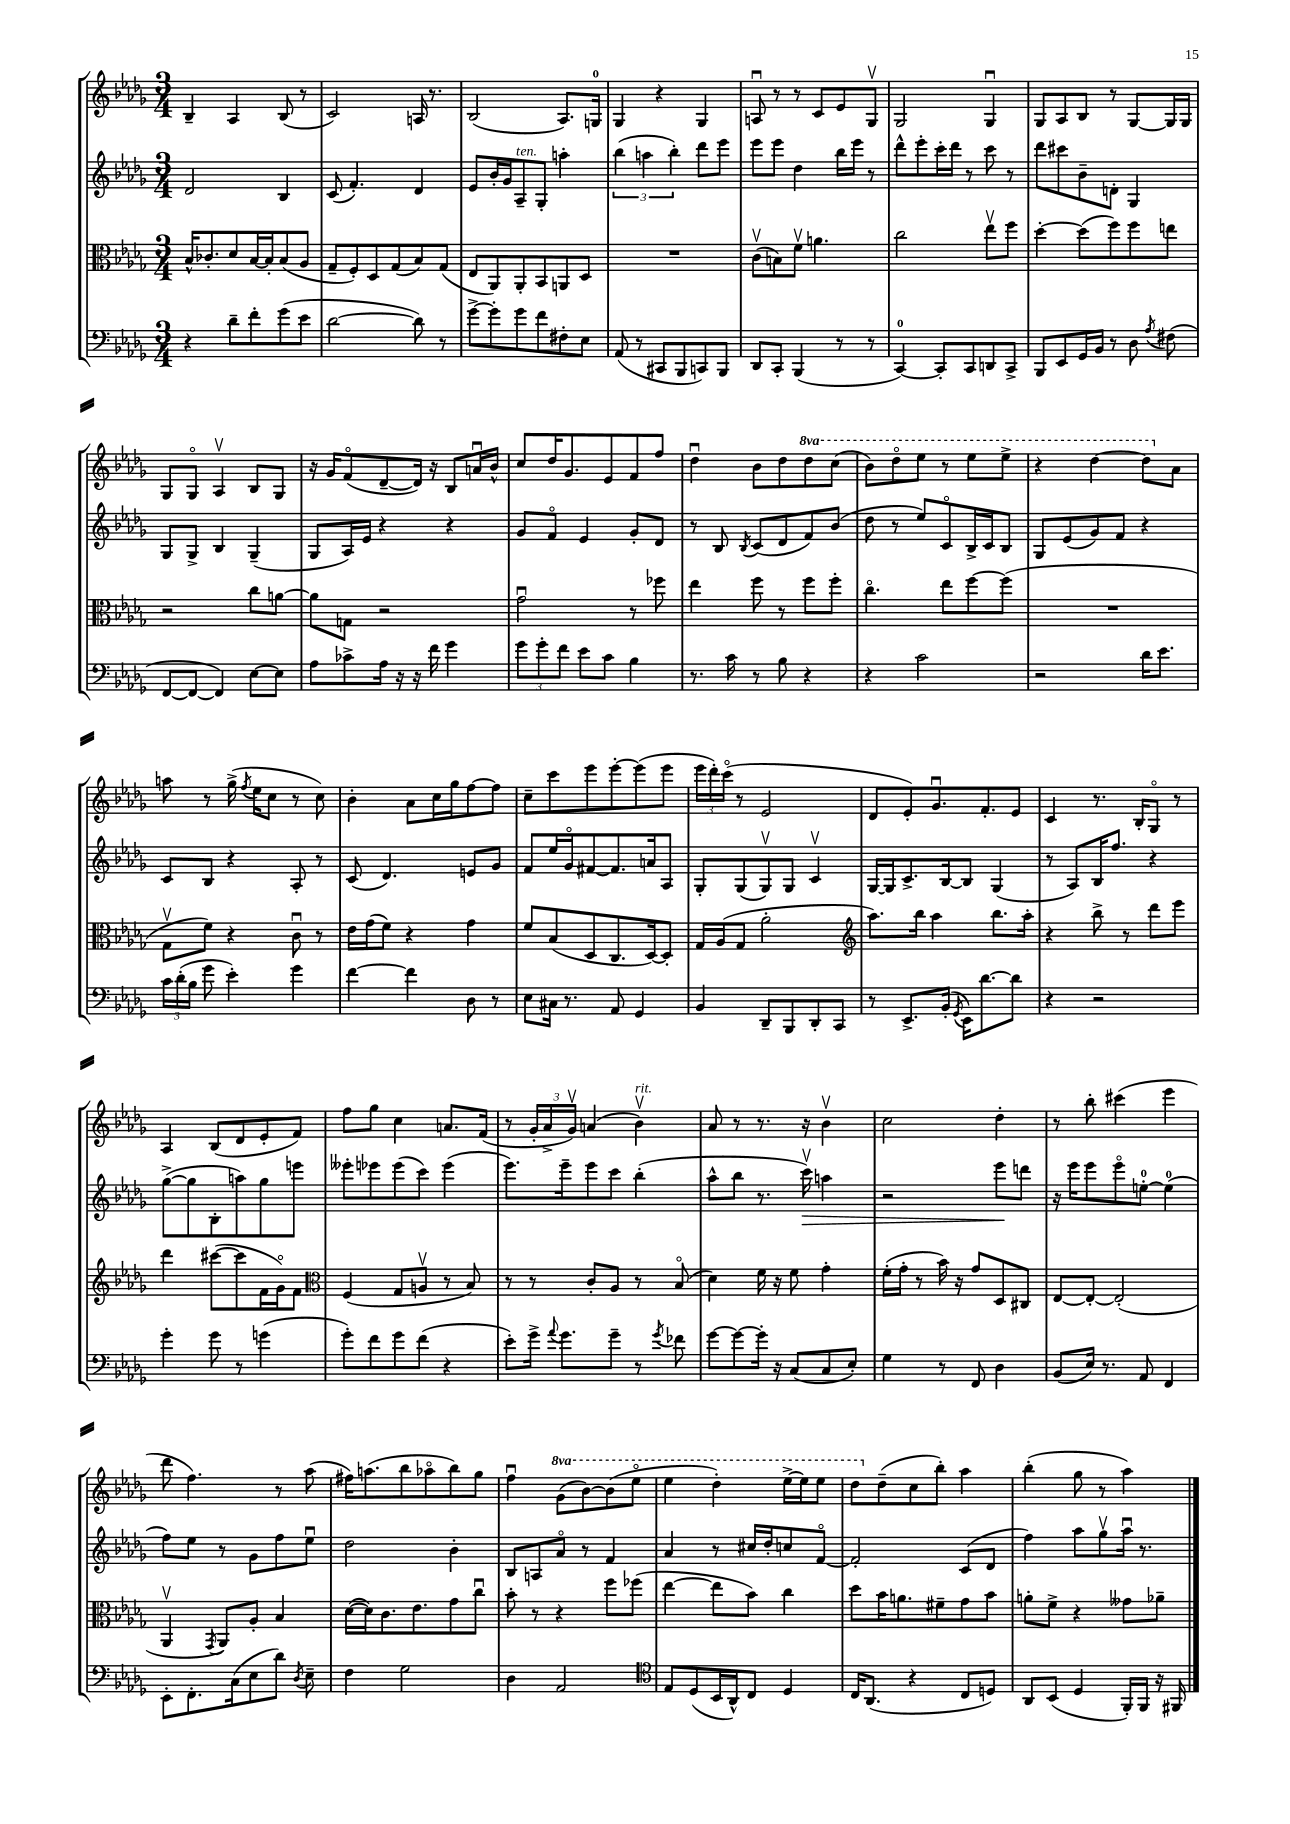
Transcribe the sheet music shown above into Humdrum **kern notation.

**kern	**kern	**kern	**kern
*staff4	*staff3	*staff2	*staff1
*clefF4	*clefC3	*clefG2	*clefG2
*k[b-e-a-d-g-]	*k[b-e-a-d-g-]	*k[b-e-a-d-g-]	*k[b-e-a-d-g-]
*M3/4	*M3/4	*M3/4	*M3/4
4r	16B-^^/LK	2d-/	4B-~/
.	8.c-'/	.	.
8d-~\L	8d-/	.	4A-/
8f'\	[16B-/L	.	.
.	16B-'/]J	.	.
(8g-\	(8B-/	4B-/	(8B-/
8e-\J	8A-/J	.	8r
=	=	=	=
[2d-\	8G-~/L	(8c/	2c/)
.	8F'/)	4.f'/)	.
.	8D-/	.	.
.	(8G-/	.	.
8d-\])	8B-/)	4d-/	16A/
.	.	.	8.r
8r	(8G-/J	.	.
=	=	=	=
[8g-^\L	8E-/L	8e-/L	(2B-/
8g-'\]	8AA-/)	16b-'/L	.
.	.	16g-/J	.
8g-\	8AA-'/	8A-~/	.
8f\	8BB-/	8G-'/J	.
8F#'\	8AA/	4aa'\	8.A-/L)
8E-\J	8D-/J	.	.
.	.	.	16G/Jk
=	=	=	=
(8AA-/	2.r	(6bb-\	4G-/
8r	.	.	.
.	.	6aa\	.
8CC#/L	.	.	4r
.	.	6bb-'\)	.
8BBB-/	.	.	.
8CC/)	.	8ddd-\L	4G-/
8BBB-/J	.	8eee-\J	.
=	=	=	=
8DD-/L	(8cv\L	8eee-\L	8Au/
8CC'/J	8B\)	8eee-\J	8r
(4BBB-/	8fv\J	4dd-\	8r
.	4.a\	.	8c/L
8r	.	16bb-\LL	8e-/
.	.	16eee-\JJ	.
8r	.	8r	8G-v/J
=	=	=	=
[4CC/)	2cc\	8ddd-^^\L	2G-/
.	.	8eee-'\	.
8CC'/]L	.	16ccc'\L	.
.	.	16ddd-\JJ	.
8CC/	.	8r	.
8DD/	8ee-v\L	8ccc\	4G-u/
8CC^/J	8ff\J	8r	.
=	=	=	=
8BBB-/L	[4dd-'\	8ddd-\L	8G-/L
8EE-/	.	8ccc#\	8A-/
16GG-/L	(8dd-\]L	8b-~\	8B-/J
16BB-/JJ	.	.	.
8r	8ff\)	8d'\J	8r
8D-\	8ff\	4G-/	[8G-/L
8qA-/	.	.	.
(8F#\	8ee\J	.	16G-/]L
.	.	.	16G-/JJ
=	=	=	=
[8FF/L	2r	8G-/L	8G-/L
8FF/_J	.	8G-^/J	8G-o/J
4FF/])	.	4B-/	4A-v/
[8E-\L	8cc\L	(4G-~/	8B-/L
8E-\]J	[8a\J	.	8G-/J
=	=	=	=
8A-\L	8a\]L	8G-/L	16r
.	.	.	16g-/LK
8c-^\	8G\J	16A-/L)	(8fo/
.	.	16e-/JJ	.
16A-\Jk	2r	4r	[8d-~/
16r	.	.	.
16r	.	.	16d-/]Jk)
16f\	.	.	16r
4g-\	.	4r	8B-/L
.	.	.	16au/L
.	.	.	16b-^^/JJ
=	=	=	=
12g-\L	2g-u\	8g-/L	8cc/L
12g-'\	.	.	.
.	.	8fo/J	16dd-/K
12f\J	.	.	.
.	.	.	8.g-/
8e-\L	.	4e-/	.
8c\J	.	.	8e-/
4B-\	8r	8g-'/L	8f/
.	8ff-\	8d-/J	8ff/J
=	=	=	=
8.r	4ee-\	8r	4dd-u\
.	.	8B-/	.
16c\	.	.	.
.	.	8qB-/	.
8r	8ff\	(8c/L	8b-\L
8B-\	8r	8d-/	8dd-\
4r	8ff\L	8f/)	8ddd-\
.	8ff'\J	(8b-/J	(8ccc\J
=	=	=	=
4r	4.cco\	8dd-\	8bb-\L)
.	.	8r	8ddd-o\
2c\	.	8ee-/L)	8eee-\J
.	8ee-\L	8co/	8r
.	[8ff\	16B-^/L	8eee-\L
.	.	16c/J	.
.	(8ff\]J	8B-/J	8eee-^\J
=	=	=	=
2r	2.r	8G-/L	4r
.	.	(8e-/	.
.	.	8g-/)	[4ddd-\
.	.	8f/J	.
16d-\LK	.	4r	8ddd-\]L
8.e-\J	.	.	.
.	.	.	8a-\J
=	=	=	=
24c\LL	8G-v\L	8c/L	8aa\
(24d-'\	.	.	.
24B-\JJ	.	.	.
8g-\	8f\J)	8B-/J	8r
4e-'\)	4r	4r	(16gg-^\
.	.	.	8qff/
.	.	.	16ee-\LK
.	.	.	8cc\J
4g-\	8cu\	8A-'/	8r
.	8r	8r	8cc\)
=	=	=	=
[4f\	16e-\LL	(8c/	4b-'\
.	(16g-\J	.	.
.	8f\J)	4.d-/)	.
4f\]	4r	.	8a-\L
.	.	.	16cc\L
.	.	.	16gg-\J
8D-\	4g-\	8e/L	[8ff\
8r	.	8g-/J	8ff\]J
=	=	=	=
8E-\L	8f/L	8f/L	8cc~\L
16C#\Jk	(8B-/	16ee-/L	8ccc\
8.r	.	16g-o/J	.
.	8D-/	[8f#/	8eee-\
8AA-/	8.C/	8.f#/]	[8eee-'\
4GG-/	.	.	(8eee-\]
.	[16D-/k)	16a/k	.
.	8D-'/]J	8A-/J	8eee-\J
=	=	=	=
4BB-/	16G-/LL	8G-'/L	24eee-\LL
.	.	.	24ddd-'\)
.	(16A-/J	.	.
.	.	.	(24ccco\JJ
.	8G-/J	(8G-/	8r
8DD-~/L	2a-'\	8G-v/)	2e-/
8BBB-/	.	8G-/J	.
8DD-'/	.	4cv/	.
8CC/J	.	.	.
=	=	=	=
*	*clefG2	*	*
8r	8.aa-\L)	[16G-/LL	8d-/L
.	.	16G-/]J	.
8.EE-^/L	.	8.c^/	8e-'/)
.	16bb-\Jk	.	.
.	4aa-\	.	8.g-u/
(16BB-'/Jk	.	[16B-/k	.
8qGG-/	.	.	.
16EE-\LK)	.	8B-/]J	.
[8.d-\	.	.	8.f'/
.	8.bb-\L	(4G-/	.
8d-\]J	.	.	8e-/J
.	16aa-'\Jk	.	.
=	=	=	=
4r	4r	8r	4c/
.	.	8A-/L)	.
2r	8bb-^\	16B-/K	8.r
.	.	8.ff/J	.
.	8r	.	.
.	.	.	16B-'/LK
.	8ddd-\L	4r	8G-o/J
.	8eee-\J	.	8r
=	=	=	=
4g-'\	4ddd-\	([8gg-^\L	4A-/
.	.	8gg-\]	.
8g-\	([8ccc#\L	8B-'\	(8B-/L
8r	8ccc#\]	8aa\)	8d-/
(4g\	16f\L	8gg-\	8e-'/
.	16g-o\J)	.	.
.	8f\J	8eee\J	8f/J)
=	=	=	=
*	*clefC3	*	*
8g-'\L)	(4F/	8eee--'\L	8ff\L
8f\	.	8eee-\	8gg-\J
8g-\	8G-/L	(8eee-\	4cc\
(8f\J	8Av/J	8ccc\J)	.
4r	8r	(4eee-\	8.a/L
.	8B-/)	.	.
.	.	.	(16f/Jk
=	=	=	=
8e-'\L)	8r	8.eee-\L)	8r
16g-^\Jk	8r	.	24g-'/LL
.	.	.	24a-^/
8qqa-/	.	.	.
8.g-\L	.	16eee-~\k	.
.	.	.	24g-v/JJ)
.	8c'/L	8eee-\	(4a/
8g-~\J	8A-/J	8ccc\J	.
8r	8r	(4bb-'\	4b-v\)
8qg-/	.	.	.
8f-\	(8B-o/	.	.
=	=	=	=
[8g-\L	4d-\)	8aa-^^\L	8a-/
8g-\_	.	8bb-\J	8r
16g-'\]Jk	16f\	8.r	8.r
16r	16r	.	.
(8C/L	8f\	.	.
.	.	16cccv\)	16r
8C/	4g-'\	4aa\	4b-v\
8E-'/J)	.	.	.
=	=	=	=
4G-\	(16f'\LL	2r	2cc\
.	16g-'\JJ	.	.
.	8r	.	.
8r	16b-\)	.	.
.	16r	.	.
8FF/	8g-/L	.	.
4D-\	8D-/	8eee-\L	4dd-'\
.	8C#/J	8ddd\J	.
=	=	=	=
(8BB-/L	[8E-/L	16r	8r
.	.	16eee-\LK	.
16E-/Jk)	8E-'/_J	8eee-\	8bb-'\
8.r	.	.	.
.	(2E-'/]	8eee-o\	(4ccc#\
8AA-/	.	[8ee'\J	.
4FF/	.	(4ee\]	4eee-\
=	=	=	=
8EE-'\L	4AA-v/	8ff\L)	8ddd-\
8.FF'\	.	8ee-\J	4.ff\)
.	8qGG-/	.	.
.	8AA-/L)	8r	.
(16C\k	.	.	.
8E-\	8A-'/J	8g-\L	.
8d-\J)	4B-/	8ff\	8r
8qD-/	.	.	.
8E-~\	.	8ee-u\J	(8aa-\
=	=	=	=
4F\	([16d-\LL	2dd-\	16ff#\LK)
.	16d-\]J)	.	(8.aa\
.	8.c\	.	.
2G-\	.	.	8bb-\
.	8.e-\	.	.
.	.	.	8aa-o\
.	8g-\	4b-'\	8bb-\)
.	8ccu\J	.	8gg-\J
=	=	=	=
4D-\	8b-'\	8B-/L	4ffu\
.	8r	8A/	.
2AA-/	4r	8a-o/J	(8gg-\L
.	.	8r	[8bb-\)
.	8ff\L	4f/	(8bb-\]
.	(8ff-\J	.	8eee-o\J
=	=	=	=
*clefC4	*	*	*
8E-/L	[4ee-\	4a-/	4eee-\
(8D-/	.	.	.
16BB-/L	8ee-\]L	8r	4ddd-'\)
16AA-^^/J)	.	.	.
8C/J	8b-\J)	16cc#/LL	.
.	.	16dd-'/J	.
4D-/	4cc\	8cc/	[16eee-^\LL
.	.	.	16eee-\]J
.	.	[8fo/J	8eee-\J
=	=	=	=
16C/LK	8dd-\L	2f'/]	8ddd-\L
(8.AA-/J	.	.	.
.	16b-\K	.	(8dd-~\
.	8.a\	.	.
4r	.	.	8cc\
.	8f#~\	.	8bb-'\J)
8C/L	8g-\	(8c/L	4aa-\
8D/J)	8b-\J	8d-/J	.
=	=	=	=
8AA-/L	8a'\L	4ff\)	(4bb-'\
(8BB-/J	8f^\J	.	.
4D-/	4r	8aa-\L	8gg-\
.	.	8gg-v\	8r
16FF'/LL)	8g--\L	16aa-u\Jk	4aa-\)
16FF/JJ	.	8.r	.
16r	8a-~\J	.	.
16FF#/	.	.	.
==	==	==	==
*-	*-	*-	*-
